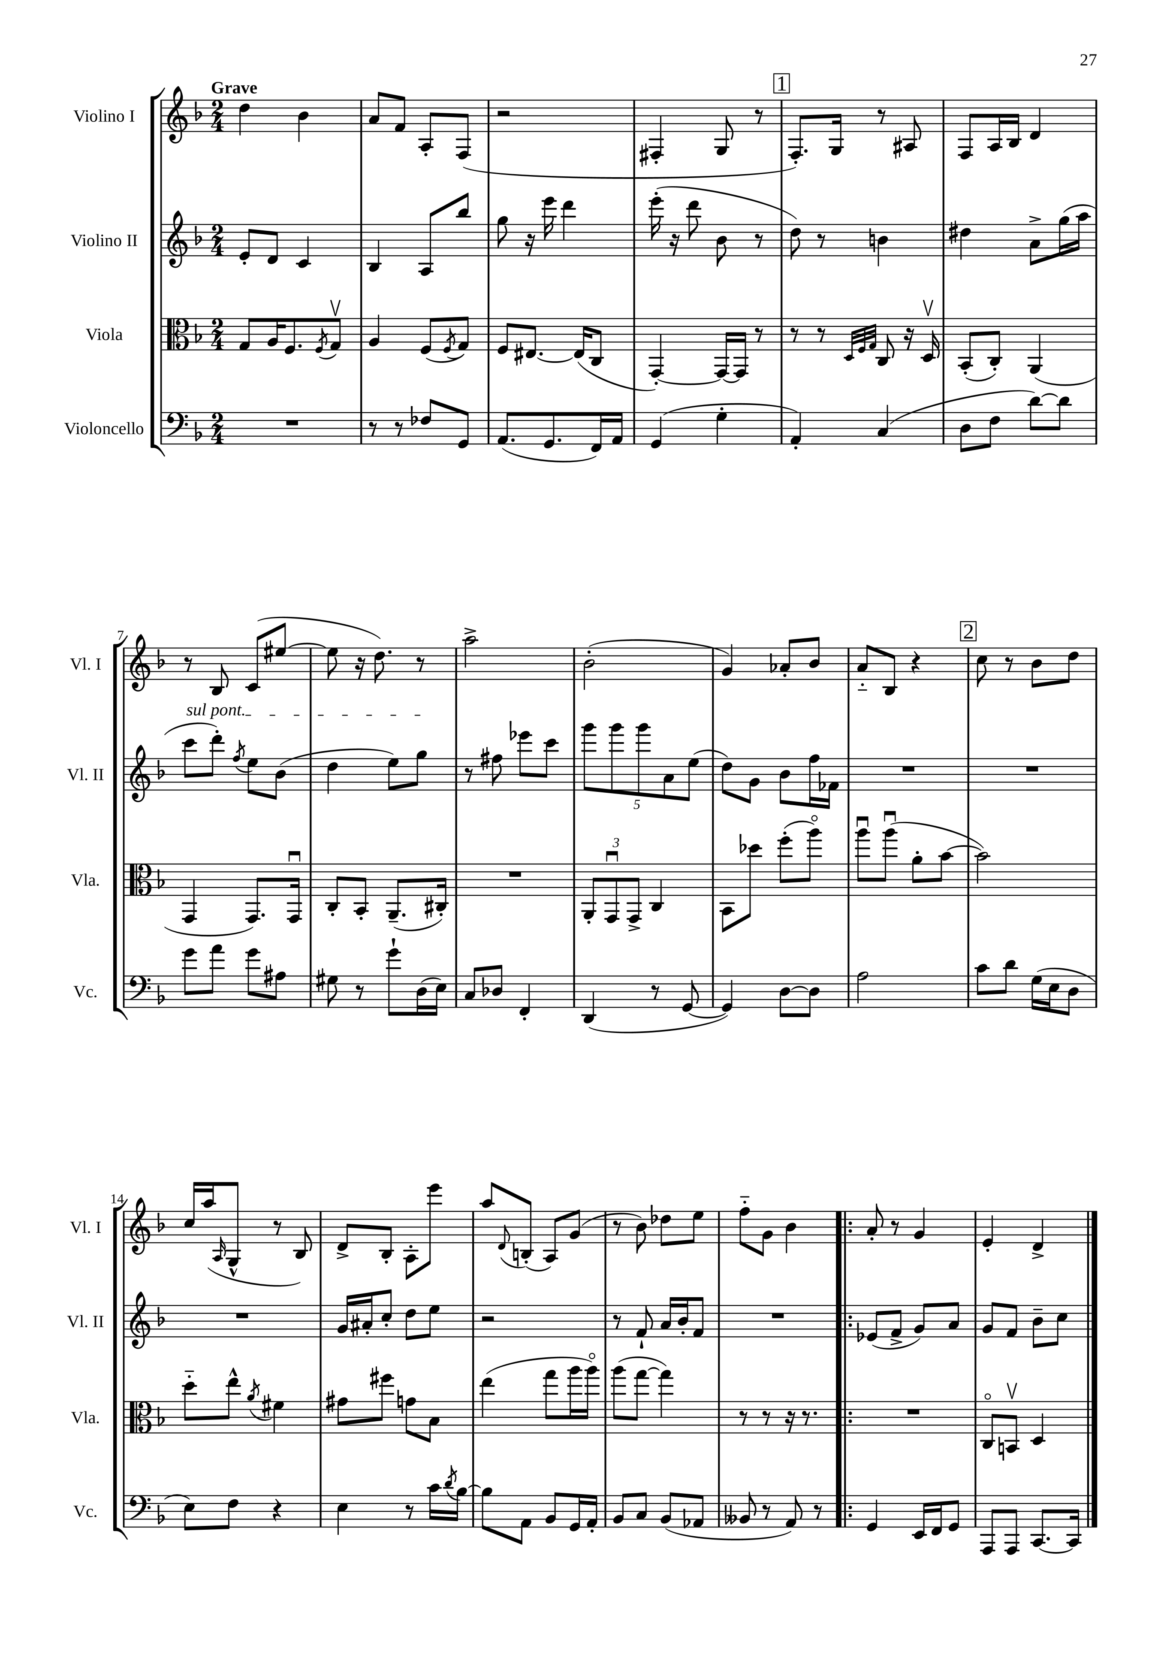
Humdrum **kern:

**kern	**kern	**kern	**kern
*part4	*part3	*part2	*part1
*staff4	*staff3	*staff2	*staff1
*I"Violoncello	*I"Viola	*I"Violino II	*I"Violino I
*I'Vc.	*I'Vla.	*I'Vl. II	*I'Vl. I
*clefF4	*clefC3	*clefG2	*clefG2
*k[b-]	*k[b-]	*k[b-]	*k[b-]
*M2/4	*M2/4	*M2/4	*M2/4
=1	=1	=1	=1
!	!	!	!LO:TX:a:B:t=Grave
2r	8G/L	8e'/L	4dd\
.	16A/K	8d/J	.
.	8.F/	.	.
.	.	4c/	4b-\
.	8qF/	.	.
.	8Gv/J	.	.
=2	=2	=2	=2
8r	4A/	4B-/	8a/L
8r	.	.	8f/J
8F-X/L	(8F/L	8A/L	8A'/L
.	8qF/	.	.
8GG/J	8G/J)	8bb-/J	(8F/J
=3	=3	=3	=3
(8.AA/L	8F/L	8gg\	2r
.	[8.E#X/J	16r	.
8.GG/	.	16eee\	.
.	.	4ddd\	.
.	(16E#/KL]	.	.
16FF/L)	8C/J	.	.
16AA/JJ	.	.	.
=4	=4	=4	=4
(4GG/	[4GG'/)	(16eee'\	4F#X'/
.	.	16r	.
.	.	8ddd\	.
4G'\	16GG/LL_	8b-\	8G/
.	16GG/JJ]	.	.
.	8r	8r	8r
!!LO:REH:place=s1:t=1
=5	=5	=5	=5
4AA'/)	8r	8dd\)	8.F'/L)
.	8r	8r	.
.	.	.	16G/Jk
.	32qqD/LLL	.	.
.	32qqF/	.	.
.	32qqG/JJJ	.	.
(4C/	8C/	4bn\	8r
.	16r	.	8A#X/
.	16Dv/	.	.
=6	=6	=6	=6
8D\L	(8BB-'/L	4dd#X\	8F/L
8F\J	8C'/J)	.	16A/L
.	.	.	16B-/JJ
[8d\L)	(4AA/	8a^\L	4d/
8d\J]	.	(16gg\L	.
.	.	16aa\JJ	.
!!LO:LB:g=z
=7	=7	=7	=7
!	!	!LO:TX:a:i:t=sul pont.	!
8g\L	4GG/	8ccc\L	8r
8a\J	.	8ddd'\J)	8B-/
.	.	8qff/	.
8g\L	8.GG/L)	8ee\L	(8c/L
8A#X\J	.	(8b-\J	[8ee#X/J
.	16GGu/Jk	.	.
=8	=8	=8	=8
8G#X\	8C'/L	4dd\	8ee#\]
8r	8BB-'/J	.	16r
.	.	.	8.dd\)
8g`\L	(8.AA~/L	8ee\L)	.
(16D\L	.	8gg\J	8r
16E\JJ)	16C#X'/Jk)	.	.
=9	=9	=9	=9
8C/L	2r	8r	2aa^\
8D-X/J	.	8ff#X\	.
4FF'/	.	8eee-X\L	.
.	.	8ccc\J	.
=10	=10	=10	=10
(4DD/	12AA'/L	10ggg\L	(2b-'\
.	12GGu/	.	.
.	.	10ggg\	.
.	12GG^/J	.	.
.	.	10ggg\	.
8r	4C/	.	.
.	.	10a\	.
[8GG/	.	.	.
.	.	(10ee\J	.
=11	=11	=11	=11
4GG/])	8BB-\L	8dd\L)	4g/)
.	8dd-X\J	8g\J	.
[8D\L	(8ff'\L	8b-\L	8a-X'/L
8D\J]	8aa\J)	16ff\L	8b-/J
.	.	16f-X\JJ	.
=12	=12	=12	=12
2A\	8aau\L	2r	8a/L
.	(8aau\J	.	8B-/J
.	8a'\L	.	4r
.	[8b-\J	.	.
!!LO:REH:place=s1:t=2
=13	=13	=13	=13
8c\L	2b-\])	2r	8cc\
8d\J	.	.	8r
(16G\LL	.	.	8b-\L
16E\J	.	.	.
8D\J	.	.	8dd\J
!!LO:LB:g=z
=14	=14	=14	=14
8E\L)	8dd\L	2r	16cc/LL
.	.	.	(16aa/J
.	.	.	16qqA/
8F\J	8ee^^\J	.	8G^^/J
.	8qa/	.	.
4r	4f#X\	.	8r
.	.	.	8B-/)
=15	=15	=15	=15
4E\	8g#X\L	16g/LL	8d^/L
.	.	16a#X'/J	.
.	8ff#X\J	8cc'/J	8B-'/J
8r	8gn\L	8dd\L	8A'\L
16c\LL	8B-\J	8ee\J	8eee\J
8qd/	.	.	.
[16B-\JJ	.	.	.
=16	=16	=16	=16
8B-\L]	(4ee\	2r	8aa/L
.	.	.	8qqd/
8AA\J	.	.	(8Bn'/J
8BB-/L	8gg\L	.	8A/L)
16GG/L	16aa\L	.	(8g/J
16AA'/JJ	16aa\JJ)	.	.
=17	=17	=17	=17
8BB-/L	(8aa\L	8r	8r
8C/J	[8gg\J	8f`/	8b-\)
(8BB-/L	4gg\])	16a/LL	8dd-X\L
.	.	16b-'/J	.
8AA-X/J	.	8f/J	8ee\J
=18	=18	=18	=18
8BB--X/	8r	2r	8ff\L
8r	8r	.	8g\J
8AA/)	16r	.	4b-\
.	8.r	.	.
8r	.	.	.
=19!|:	=19!|:	=19!|:	=19!|:
4GG/	2r	(8e-X/L	8a'/
.	.	8f^/J	8r
16EE/LL	.	8g/L)	4g/
16FF/J	.	.	.
8GG/J	.	8a/J	.
=20	=20	=20	=20
8AAA/L	8C/L	8g/L	4e'/
8AAA/J	8BBnv/J	8f/J	.
[8.CC/L	4D/	8b-~\L	4d^/
.	.	8cc\J	.
16CC/Jk]	.	.	.
==	==	==	==
*-	*-	*-	*-
